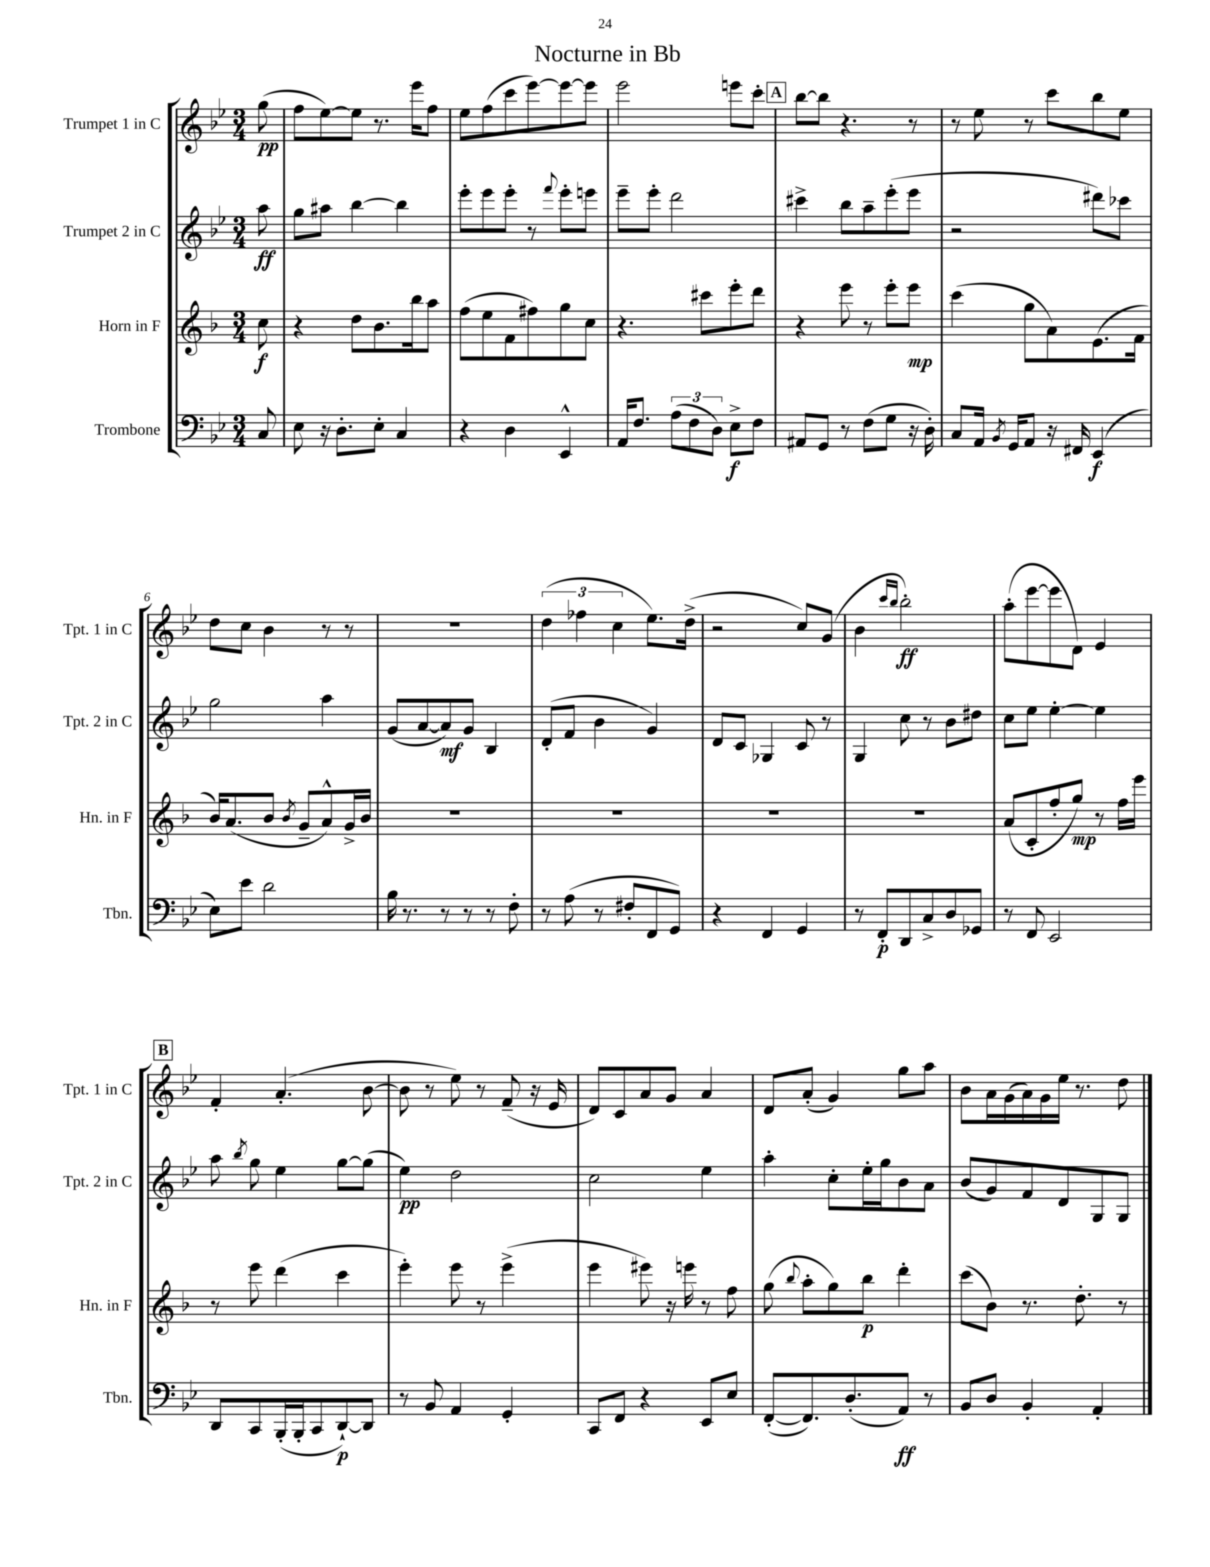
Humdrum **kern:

**kern	**dynam	**kern	**dynam	**kern	**dynam	**kern	**dynam
*part4	*part4	*part3	*part3	*part2	*part2	*part1	*part1
*staff4	*staff4	*staff3	*staff3	*staff2	*staff2	*staff1	*staff1
*I"Trombone	*	*I"Horn in F	*	*I"Trumpet 2 in C	*	*I"Trumpet 1 in C	*
*I'Tbn.	*	*I'Hn. in F	*	*I'Tpt. 2 in C	*	*I'Tpt. 1 in C	*
*clefF4	*	*clefG2	*	*clefG2	*	*clefG2	*
*k[b-e-]	*	*k[b-]	*	*k[b-e-]	*	*k[b-e-]	*
*M3/4	*	*M3/4	*	*M3/4	*	*M3/4	*
=	=	=	=	=	=	=	=
8C/	.	8cc\	f	8aa\	ff	(8gg\	pp
=1	=1	=1	=1	=1	=1	=1	=1
8E-\	.	4r	.	8gg\L	.	8ff\L	.
16r	.	.	.	8aa#X\J	.	[8ee-\)	.
8.D'\L	.	.	.	.	.	.	.
.	.	8dd\L	.	[4bb-\	.	8ee-\J]	.
8E-'\J	.	8.b-\	.	.	.	8.r	.
4C/	.	.	.	4bb-\]	.	.	.
.	.	16bb-\k	.	.	.	16eee-\KL	.
.	.	8aa\J	.	.	.	8ff\J	.
=2	=2	=2	=2	=2	=2	=2	=2
4r	.	(8ff\L	.	8eee-'\L	.	8ee-\L	.
.	.	8ee\	.	8eee-\	.	(8ff\	.
4D\	.	8f\	.	8eee-'\J	.	8ccc\	.
.	.	8ff#X\)	.	8r	.	[8eee-\)	.
.	.	.	.	8qqfff/	.	.	.
4EE-^^/	.	8gg\	.	8eee-'\L	.	8eee-\_	.
.	.	8cc\J	.	8eeen\J	.	8eee-\J]	.
=3	=3	=3	=3	=3	=3	=3	=3
16AA/KL	.	4.r	.	8eee-~\L	.	2eee-\	.
8.F/J	.	.	.	.	.	.	.
.	.	.	.	8eee-'\J	.	.	.
(12A\L	.	.	.	2ddd\	.	.	.
12F\	.	.	.	.	.	.	.
.	.	8ccc#X\L	.	.	.	.	.
12D\J)	.	.	.	.	.	.	.
8E-^\L	f	8eee'\	.	.	.	8eeen\L	.
8F\J	.	8ddd\J	.	.	.	8ccc'\J	.
!!LO:REH:place=s1:t=A
=4	=4	=4	=4	=4	=4	=4	=4
8AA#X/L	.	4r	.	4ccc#X^\	.	[8bb-\L	.
8GG/J	.	.	.	.	.	8bb-\J]	.
8r	.	8eee\	.	8bb-\L	.	4.r	.
(8F\L	.	8r	.	8aa~\	.	.	.
8G\J	.	8eee'\L	.	(8eee-'\	.	.	.
16r	.	8eee\J	mp	8eee-\J	.	8r	.
16D'\)	.	.	.	.	.	.	.
=5	=5	=5	=5	=5	=5	=5	=5
8C/L	.	(4ccc\	.	2r	.	8r	.
16AA/Jk	.	.	.	.	.	8ee-\	.
8qBB-/	.	.	.	.	.	.	.
16GG/KL	.	.	.	.	.	.	.
8AA/J	.	8gg\L	.	.	.	8r	.
16r	.	8a\)	.	.	.	8ccc\L	.
16FF#X/	.	.	.	.	.	.	.
(4EE-/	f	(8.e\	.	8ddd#X\L)	.	8bb-\	.
.	.	.	.	8ccc-X\J	.	8ee-\J	.
.	.	16f\Jk	.	.	.	.	.
!!LO:LB:g=z
=6	=6	=6	=6	=6	=6	=6	=6
8E-\L)	.	16b-/KL)	.	2gg\	.	8dd\L	.
.	.	(8.a/	.	.	.	.	.
8e-\J	.	.	.	.	.	8cc\J	.
2d\	.	8b-/J	.	.	.	4b-\	.
.	.	8qb-/	.	.	.	.	.
.	.	8g~/L	.	.	.	.	.
.	.	8a^^/)	.	4aa\	.	8r	.
.	.	16g^/L	.	.	.	8r	.
.	.	16b-/JJ	.	.	.	.	.
=7	=7	=7	=7	=7	=7	=7	=7
16B-\	.	2.r	.	(8g/L	.	2.r	.
8.r	.	.	.	.	.	.	.
.	.	.	.	[8a/	.	.	.
8r	.	.	.	8a/])	mf	.	.
8r	.	.	.	8g/J	.	.	.
8r	.	.	.	4B-/	.	.	.
8F'\	.	.	.	.	.	.	.
=8	=8	=8	=8	=8	=8	=8	=8
8r	.	2.r	.	(8d'/L	.	(6dd\	.
(8A\	.	.	.	8f/J	.	.	.
.	.	.	.	.	.	6ff-X\	.
8r	.	.	.	4b-\	.	.	.
.	.	.	.	.	.	6cc\	.
8F#X'/L	.	.	.	.	.	.	.
8FF/	.	.	.	4g/)	.	8.ee-\L)	.
8GG/J)	.	.	.	.	.	.	.
.	.	.	.	.	.	(16dd^\Jk	.
=9	=9	=9	=9	=9	=9	=9	=9
4r	.	2.r	.	8d/L	.	2r	.
.	.	.	.	8c/J	.	.	.
4FF/	.	.	.	4G-X/	.	.	.
4GG/	.	.	.	8c/	.	8cc/L)	.
.	.	.	.	8r	.	(8g/J	.
=10	=10	=10	=10	=10	=10	=10	=10
8r	.	2.r	.	4G/	.	4b-\	.
8FF'/L	p	.	.	.	.	.	.
.	.	.	.	.	.	16qqccc/LL	.
.	.	.	.	.	.	16qqbb-/JJ	.
8DD/	.	.	.	8cc\	.	2bb-'\)	ff
8C^/	.	.	.	8r	.	.	.
8D/	.	.	.	8b-\L	.	.	.
8GG-X/J	.	.	.	8dd#X\J	.	.	.
=11	=11	=11	=11	=11	=11	=11	=11
8r	.	(8a/L	.	8cc\L	.	(8aa'\L	.
8FF/	.	8c'/	.	8ee-\J	.	[8eee-\	.
2EE-/	.	8ff'/	.	[4ee-'\	.	8eee-\]	.
.	.	8gg/J)	mp	.	.	8d\J)	.
.	.	8r	.	4ee-\]	.	4e-/	.
.	.	16ff\LL	.	.	.	.	.
.	.	16eee\JJ	.	.	.	.	.
!!LO:LB:g=z
!!LO:REH:place=s1:t=B
=12	=12	=12	=12	=12	=12	=12	=12
8DD/L	.	8r	.	8aa\	.	4f'/	.
.	.	.	.	8qbb-/	.	.	.
8CC/	.	8eee\	.	8gg\	.	.	.
(16BBB-'/L	.	(4ddd\	.	4ee-\	.	(4.a'/	.
16BBB-'/J	.	.	.	.	.	.	.
8CC/	.	.	.	.	.	.	.
[8DD`/)	p	4ccc\	.	[8gg\L	.	.	.
8DD/J]	.	.	.	(8gg\J]	.	[8b-\	.
=13	=13	=13	=13	=13	=13	=13	=13
8r	.	4eee'\)	.	4ee-\)	pp	8b-\]	.
8BB-/	.	.	.	.	.	8r	.
4AA/	.	8eee\	.	2dd\	.	8ee-\)	.
.	.	8r	.	.	.	8r	.
4GG'/	.	(4eee^\	.	.	.	(8f~/	.
.	.	.	.	.	.	16r	.
.	.	.	.	.	.	16e-/	.
=14	=14	=14	=14	=14	=14	=14	=14
8CC/L	.	4eee\	.	2cc\	.	8d/L)	.
8FF/J	.	.	.	.	.	8c/	.
4r	.	8eee#X\)	.	.	.	8a/	.
.	.	16r	.	.	.	8g/J	.
.	.	16eeen\	.	.	.	.	.
8EE-/L	.	8r	.	4ee-\	.	4a/	.
8E-/J	.	8ff\	.	.	.	.	.
=15	=15	=15	=15	=15	=15	=15	=15
([8FF'/L	.	(8gg\	.	4aa'\	.	8d/L	.
.	.	8qqbb-/	.	.	.	.	.
8.FF/])	.	8aa'\L	.	.	.	(8a'/J	.
.	.	8gg\)	.	8cc'\L	.	4g/)	.
(8.D'/	.	.	.	.	.	.	.
.	.	8bb-\J	p	16ee-'\L	.	.	.
.	.	.	.	16gg\J	.	.	.
8AA/J)	ff	4ddd'\	.	8b-\	.	8gg\L	.
8r	.	.	.	8a\J	.	8aa\J	.
=16	=16	=16	=16	=16	=16	=16	=16
8BB-/L	.	(8ccc\L	.	(8b-/L	.	8b-\L	.
8D/J	.	8b-\J)	.	8g/)	.	16a\L	.
.	.	.	.	.	.	(16g\	.
4BB-'/	.	8.r	.	8f/	.	16a\)	.
.	.	.	.	.	.	16g\	.
.	.	.	.	8d/	.	16ee-\JJ	.
.	.	8.dd'\	.	.	.	8.r	.
4AA'/	.	.	.	8G/	.	.	.
.	.	8r	.	8G/J	.	8dd\	.
==	==	==	==	==	==	==	==
*-	*-	*-	*-	*-	*-	*-	*-
